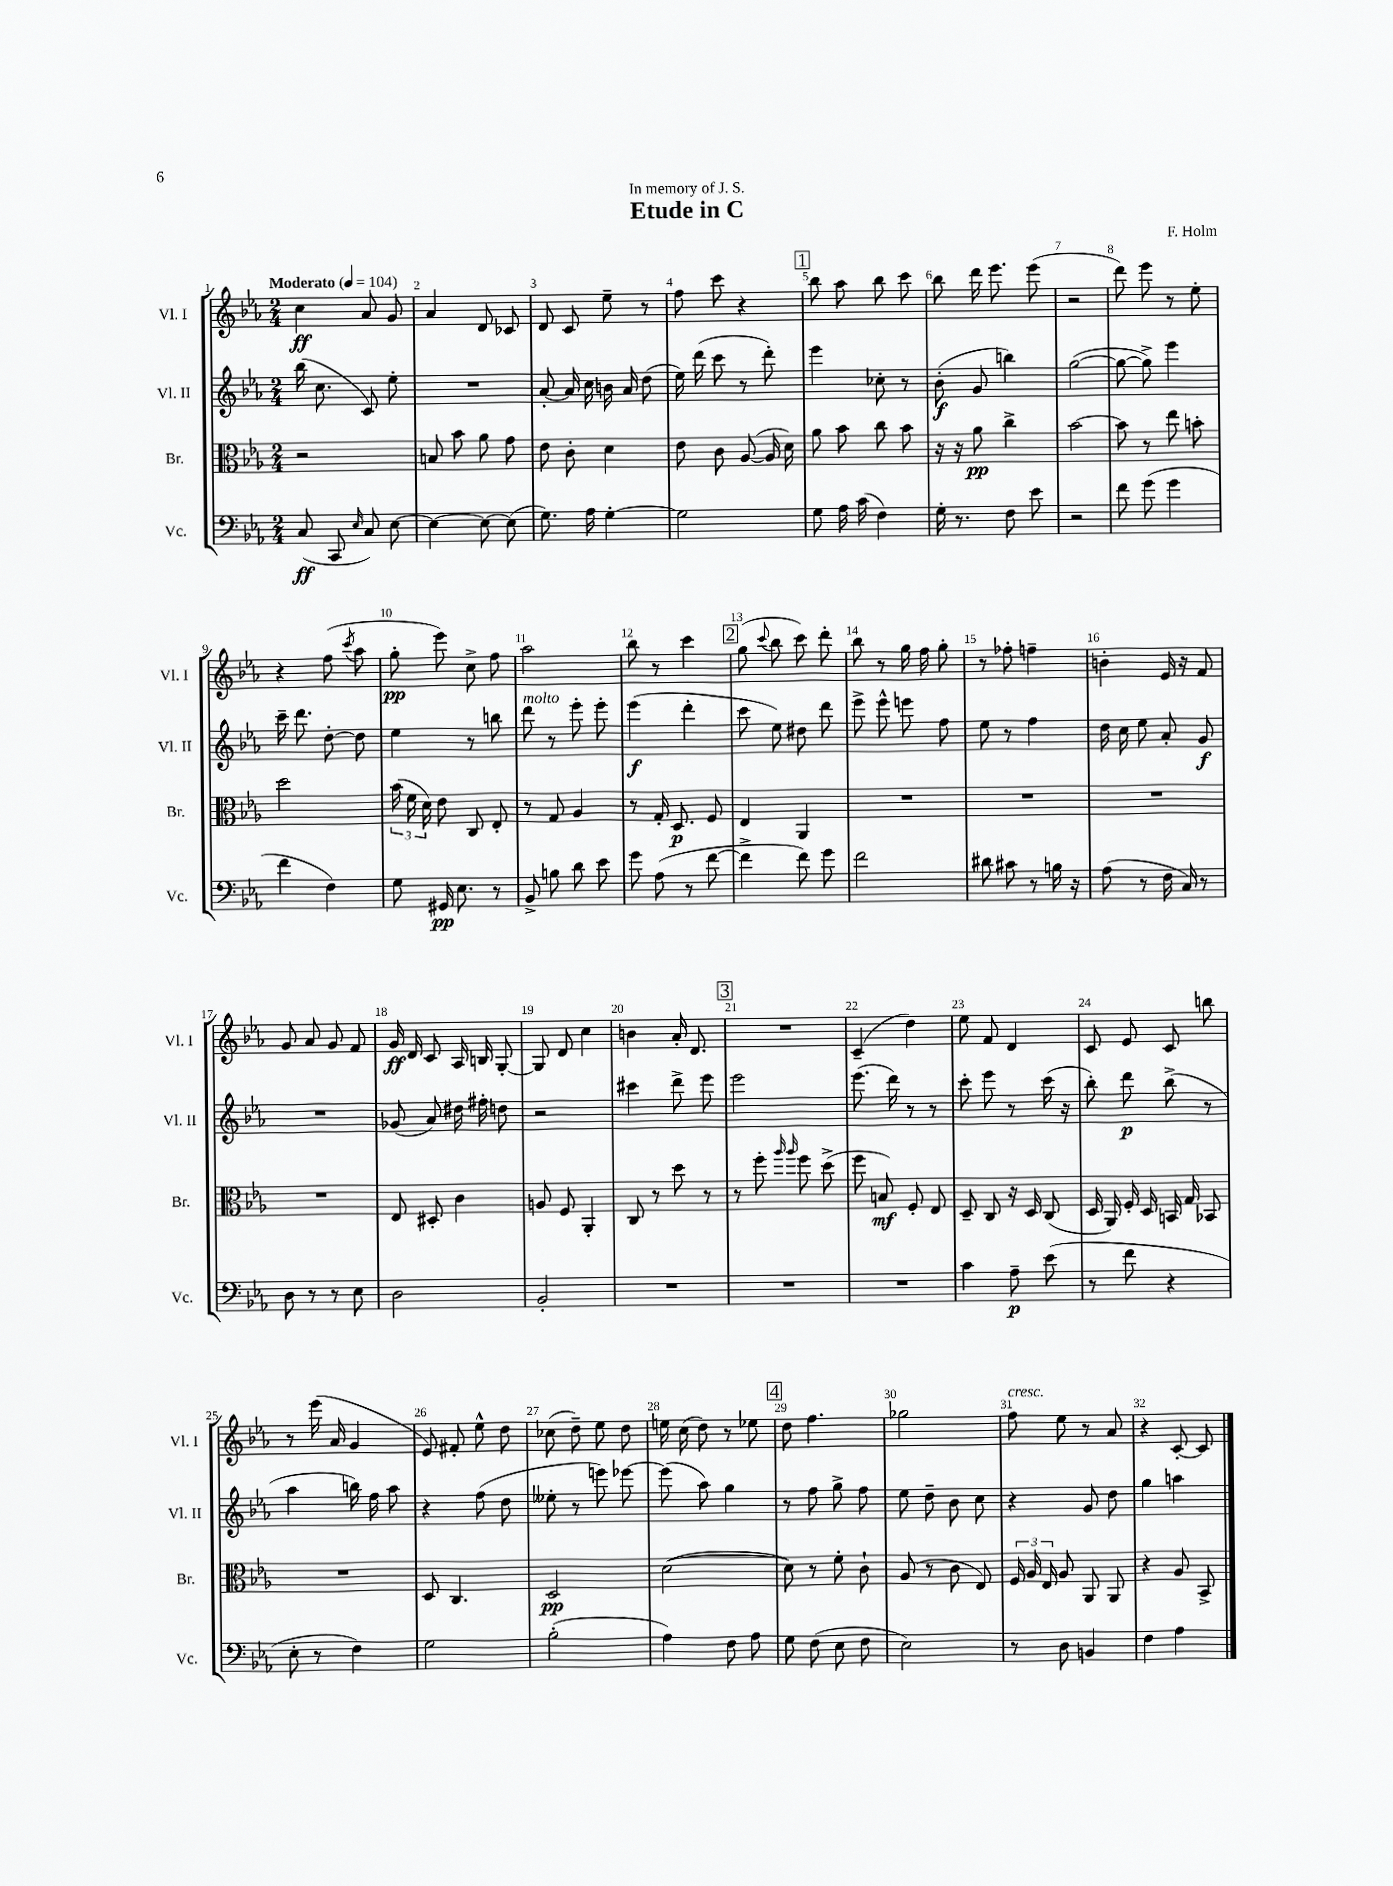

**kern	**kern	**kern	**kern
*staff4	*staff3	*staff2	*staff1
*clefF4	*clefC3	*clefG2	*clefG2
*k[b-e-a-]	*k[b-e-a-]	*k[b-e-a-]	*k[b-e-a-]
*M2/4	*M2/4	*M2/4	*M2/4
*MM104	*MM104	*MM104	*MM104
(8C/	2r	(16bb-\	4cc\
.	.	8.cc\	.
8CC/	.	.	.
16qqE-/	.	.	.
8C/)	.	8c/)	8a-/
[8E-\	.	8ee-'\	8g/
=	=	=	=
4E-\_	8B/	2r	4a-/
.	8b-\	.	.
8E-\_	8a-\	.	8d/
(8E-\]	8g\	.	8c-/
=	=	=	=
8.G\)	8e-\	[8a-'/	8d/
.	8c'\	16a-/]	8c/
16A-\	.	16cc\	.
[4G'\	4d\	16b\	8ee-~\
.	.	16a-/	.
.	.	(8dd\	8r
=	=	=	=
2G\]	8e-\	16ee-\)	8ff\
.	.	(16ddd\	.
.	8c\	8ccc\	8ccc\
.	([8A-/	8r	4r
.	16A-/]	8ddd'\)	.
.	16d\)	.	.
=	=	=	=
8G\	8a-\	4eee-\	8bb-\
16A-\	8b-\	.	8aa-\
(16c\	.	.	.
4F\)	8cc\	8cc-'\	8bb-\
.	8b-\	8r	8ccc\
=	=	=	=
16G'\	16r	(8b-'\	8bb-\
8.r	16r	.	.
.	8a-\	8g/	16ddd\
.	.	.	8.eee-\
8F\	4cc^\	4bb\)	.
8e-\	.	.	(8eee-\
=	=	=	=
2r	[2b-\	([2gg\	2r
=	=	=	=
8f\	8b-\]	8gg\_	8ddd\)
(8g\	8r	8gg^\])	8eee-\
4g\	8ee-\	4eee-\	8r
.	8b'\	.	8ee-'\
=	=	=	=
4f\	2dd\	16ccc~\	4r
.	.	8.ddd\	.
4F\)	.	[8dd'\	(8ff\
.	.	.	8qccc/
.	.	8dd\]	8aa-\
=	=	=	=
8G\	(24b-\	4ee-\	8gg'\
.	24f\	.	.
.	24d\)	.	.
16GG#/	8e-\	.	8eee-\)
8.E-\	.	.	.
.	8C/	8r	8cc^\
8r	8E-'/	8bb\	8ff\
=	=	=	=
8BB-^/	8r	8ddd\	2aa-\
8B\	8G/	8r	.
8d\	4A-/	8eee-'\	.
8e-\	.	8eee-'\	.
=	=	=	=
8g\	8r	(4eee-\	8bb-\
(8A-\	16G'/	.	8r
.	8.D/	.	.
8r	.	4ddd'\	4ccc\
[8f\	8F/	.	.
=	=	=	=
4f^\]	4E-/	8ccc\	(8gg\
.	.	.	8qqccc/
.	.	8ee-\)	8bb-\
8f\)	4AA-/	8dd#\	8ccc\)
8g\	.	8ddd\	8ddd'\
=	=	=	=
2f\	2r	8eee-^\	8bb-\
.	.	8eee-^^\	8r
.	.	8eee\	16gg\
.	.	.	16ff\
.	.	8ff\	8gg'\
=	=	=	=
8d#\	2r	8ee-\	8r
8c#\	.	8r	8ff-'\
8r	.	4ff\	4ff~\
16B\	.	.	.
16r	.	.	.
=	=	=	=
(8A-\	2r	16dd\	4b'\
.	.	16cc\	.
8r	.	8ee-\	.
16F\	.	8a-'/	16e-/
16C/)	.	.	16r
8r	.	8g/	8f/
=	=	=	=
8D\	2r	2r	8g/
8r	.	.	8a-/
8r	.	.	8g/
8E-\	.	.	8f/
=	=	=	=
2D\	8E-/	(8g-/	16g/
.	.	.	16d/
.	8D#'/	8a-/)	8c/
.	4c\	16dd#\	16A-/
.	.	16ff#'\	16B/
.	.	8dd\	[8G'/
=	=	=	=
2BB-'/	8A/	2r	8G/]
.	8F/	.	8d/
.	4AA-'/	.	4cc\
=	=	=	=
2r	8C/	4ccc#\	4b\
.	8r	.	.
.	8dd\	8ddd^\	16a-'/
.	.	.	8.d/
.	8r	8eee-\	.
=	=	=	=
2r	8r	2eee-\	2r
.	8ff'\	.	.
.	16qqaa-/	.	.
.	16qqaa-/	.	.
.	8ff\	.	.
.	(8dd^\	.	.
=	=	=	=
2r	8ff\	(8.eee-\	(4c~/
.	8B/)	.	.
.	.	16ddd\)	.
.	8F'/	8r	4dd\)
.	8E-/	8r	.
=	=	=	=
4c\	8D~/	8ccc'\	8ee-\
.	8C/	8eee-\	8f/
8A-~\	16r	8r	4d/
.	16D/	.	.
(8e-\	(8C/	(16ccc\	.
.	.	16r	.
=	=	=	=
8r	16D/	8bb-'\)	8c/
.	16AA-/)	.	.
8f\	16F'/	8ddd\	8e-/
.	16D/	.	.
4r	16BB/	(8bb-^\	8c/
.	16G/	.	.
.	8BB-/	8r	8bb\
=	=	=	=
8E-'\	2r	4aa-\	8r
8r	.	.	(16eee-\
.	.	.	16a-/
4F\)	.	16bb\)	4g/
.	.	16ff\	.
.	.	8aa-\	.
=	=	=	=
2G\	8D/	4r	8e-/)
.	4.C/	.	8f#'/
.	.	(8ff\	8ee-^^\
.	.	8dd\	8dd\
=	=	=	=
(2B-'\	2D/	8ee--'\	(8cc-\
.	.	8r	8dd~\)
.	.	8eee\)	8ee-\
.	.	[8eee-\	8dd\
=	=	=	=
4A-\)	([2d\	(8eee-\]	16ee\
.	.	.	(16cc\
.	.	8aa-\)	8dd\)
8F\	.	4gg\	8r
8A-\	.	.	8ee-\
=	=	=	=
8G\	8d\])	8r	8dd\
(8F\	8r	8ff\	4.ff\
8E-\	8f'\	8gg^\	.
8F\	8c`\	8ff\	.
=	=	=	=
2E-\)	(8A-/	8ee-\	2gg-\
.	8r	8dd~\	.
.	8c\	8b-\	.
.	8E-/)	8cc\	.
=	=	=	=
8r	24F/	4r	8ff\
.	24A-/	.	.
.	24E-/	.	.
8D\	8A-/	.	8ee-\
4BB/	8AA-/	8g/	8r
.	8AA-/	8dd\	8a-/
=	=	=	=
4F\	4r	4gg\	4r
4A-\	8A-/	4aa\	[8c'/
.	8BB-^/	.	8c/]
==	==	==	==
*-	*-	*-	*-
